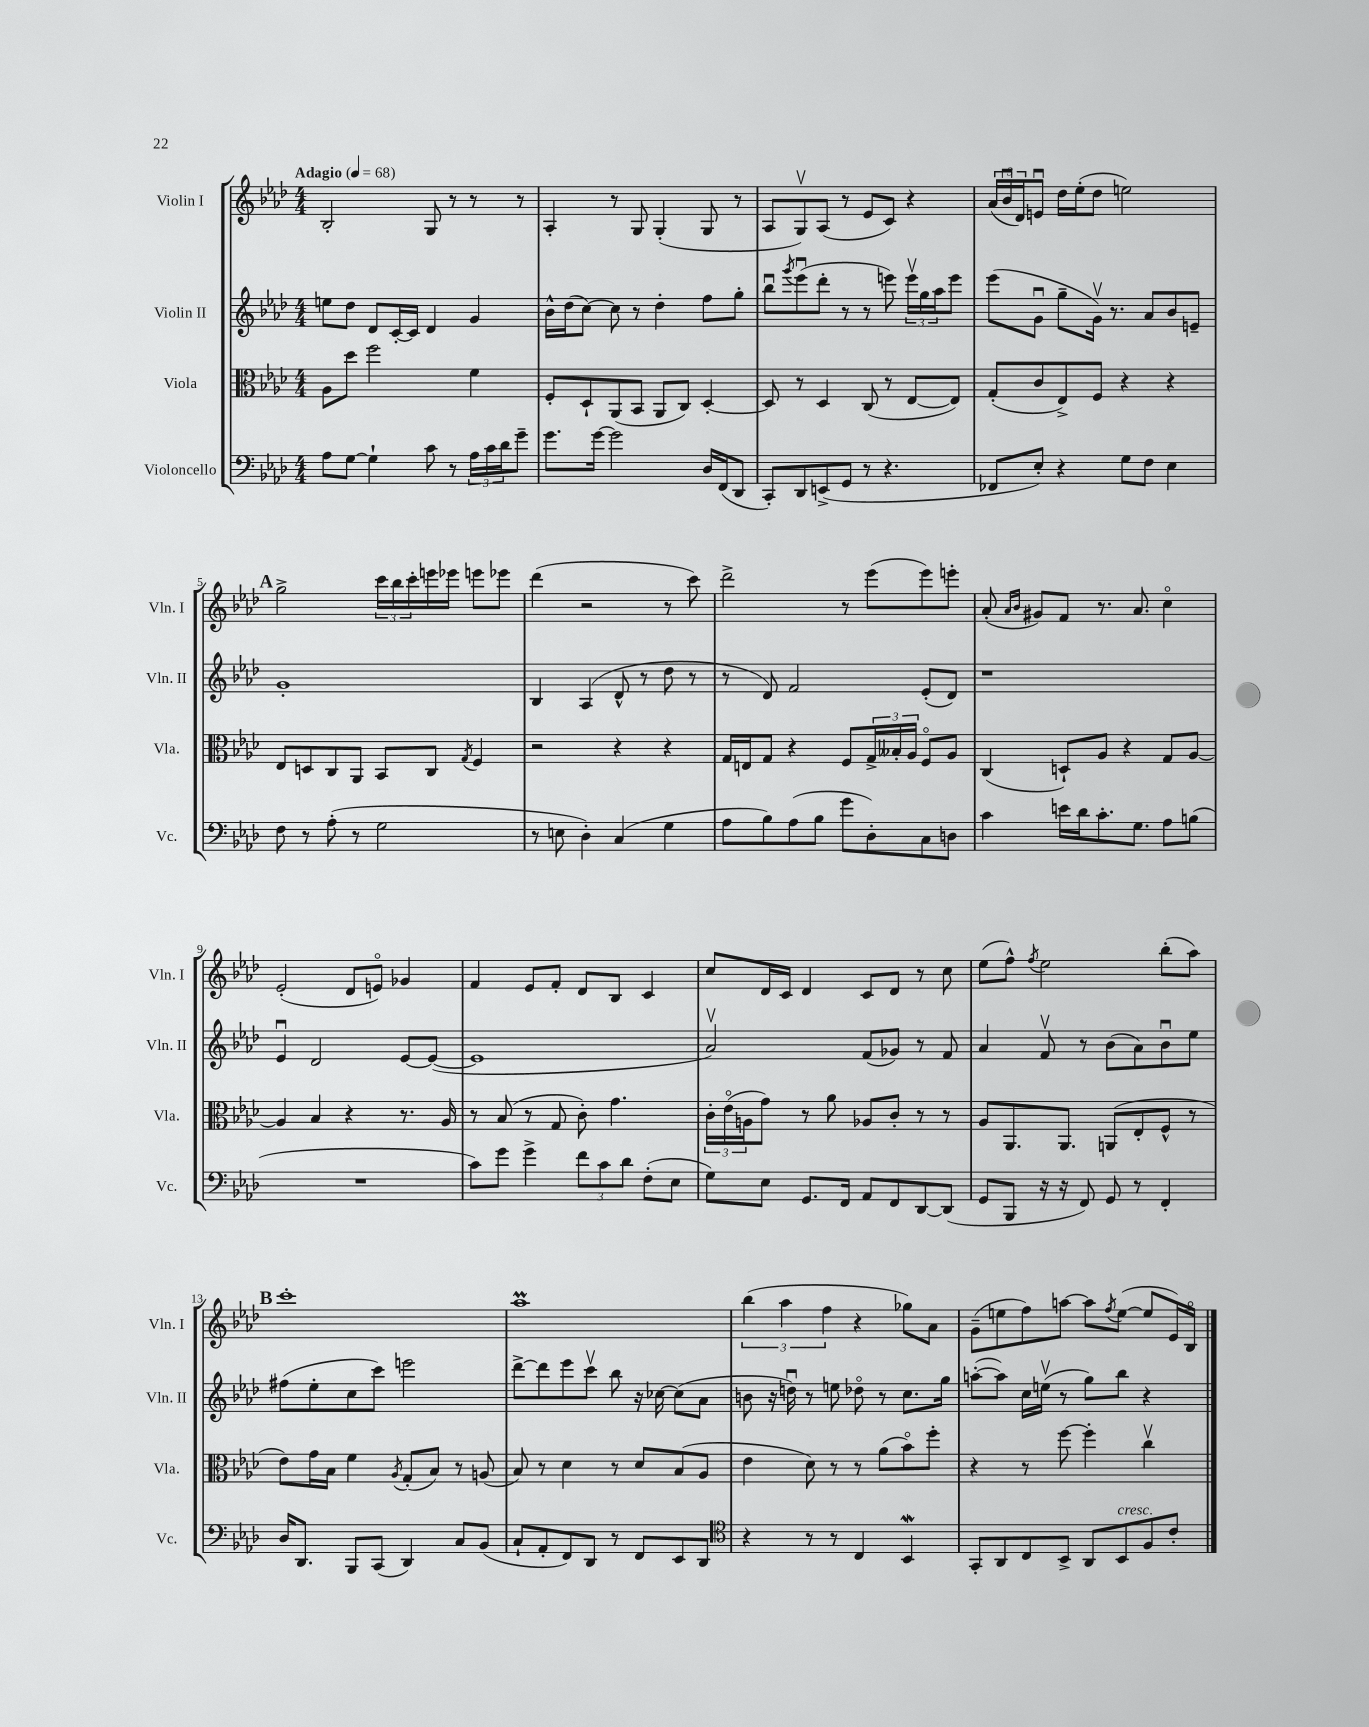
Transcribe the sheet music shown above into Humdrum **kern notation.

**kern	**kern	**kern	**kern
*staff4	*staff3	*staff2	*staff1
*clefF4	*clefC3	*clefG2	*clefG2
*k[b-e-a-d-]	*k[b-e-a-d-]	*k[b-e-a-d-]	*k[b-e-a-d-]
*M4/4	*M4/4	*M4/4	*M4/4
*MM68	*MM68	*MM68	*MM68
8A-	8A-	8ee	2B-'
[8G	8dd-	8dd-	.
4G`]	2ff	8d-	.
.	.	[16c'	.
.	.	16c]	.
8c	.	4d-	8G
8r	.	.	8r
24A-	4f	4g	8r
24c	.	.	.
24d-	.	.	.
8g~	.	.	8r
=	=	=	=
8.g	8F'	16b-^^	4A-'
.	.	(16dd-	.
.	8D-`	[8cc)	.
[16g	.	.	.
2g]	(8AA-	8cc]	8r
.	8BB-	8r	8G
.	8AA-	4dd-'	(4G'
.	8C)	.	.
16D-	[4D-'	8ff	8G
(16FF	.	.	.
8DD-	.	8gg'	8r
=	=	=	=
8CC')	8D-]	8bb-u	8A-
.	.	8qggg	.
8DD-	8r	(8eee-u	8Gv)
(8EE^	4D-	8ddd-'	(8A-
8GG	.	8r	8r
8r	(8C	8r	8e-
4.r	8r	8eee)	8c)
.	[8E-	24eeev	4r
.	.	24gg	.
.	.	24aa-	.
.	8E-])	8eee	.
=	=	=	=
8FF-	(8G'	(8eee-	(24a-
.	.	.	24b-u
.	.	.	24d-)
8E-')	8c	8gu	8eu
4r	8E-^)	8gg~	16dd-
.	.	.	(16ee-'
.	8F	16gv)	8dd-
.	.	8.r	.
8G	4r	.	2ee)
8F	.	8a-	.
4E-	4r	8b-	.
.	.	8e~	.
=	=	=	=
8F	8E-	1g'	2gg^
8r	8D	.	.
(8A-'	8C	.	.
8r	8AA-	.	.
2G	8BB-	.	24ccc
.	.	.	24bb-
.	.	.	24ccc'
.	8C	.	16eee
.	.	.	16eee-
.	8qG	.	.
.	4F	.	8eee
.	.	.	8eee-
=	=	=	=
8r	2r	4B-	(4ddd-
8E	.	.	.
4D-')	.	(4A-	2r
(4C	4r	8d-^^	.
.	.	8r	.
4G	4r	8dd-	8r
.	.	8r	8ccc)
=	=	=	=
8A-	16G	8r	2ddd-^
.	16E	.	.
8B-)	8G	8d-)	.
(8A-	4r	2f	.
8B-	.	.	.
8g	8F	.	8r
8D-')	24G^	.	(8eee-
.	24B--'	.	.
.	24A-	.	.
8C	8Fo	(8e-'	8eee-)
8D	8A-	8d-)	8eee'
=	=	=	=
4c	(4C	1r	(8a-'
.	.	.	16qqa-
.	.	.	16qqb-
.	.	.	8g#)
16e	8D`)	.	8f
16d-	.	.	.
8.c'	8A-	.	8.r
.	4r	.	.
8.G	.	.	8.a-
8A-	8G	.	4cco
(8B	[8A-	.	.
=	=	=	=
1r	4A-]	4e-u	(2e-'
.	4B-	2d-	.
.	4r	.	8d-
.	.	.	8eo)
.	8.r	[8e-	4g-
.	.	(8e-_	.
.	16A-	.	.
=	=	=	=
8c)	8r	1e-]	4f
8g	(8B-	.	.
4g^	8r	.	8e-
.	8G	.	8f'
12f	8c')	.	8d-
12c	.	.	.
.	4.g	.	8B-
12d-	.	.	.
(8F'	.	.	4c
8E-	.	.	.
=	=	=	=
8G)	24c'	2a-v)	8cc
.	(24e-o	.	.
.	24A	.	.
8E-	8g)	.	16d-
.	.	.	16c
8.GG	8r	.	4d-
.	8a-	.	.
16FF	.	.	.
8AA-	8A-	(8f	8c
8FF	8c'	8g-)	8d-
[8DD-	8r	8r	8r
(8DD-]	8r	8f	8cc
=	=	=	=
8GG	8A-	4a-	(8ee-
8BBB-	8.AA-	.	8ff^^)
.	.	.	8qff
16r	.	8fv	2ee-
16r	8.AA-	.	.
8FF)	.	8r	.
8GG	(8AA	(8b-	.
8r	8E-'	8a-)	.
4FF'	8F^^	8b-u	(8bb-'
.	8r	8ee-	8aa-)
=	=	=	=
16D-	8e-)	(8ff#	1ccc'
8.DD-	.	.	.
.	16g	8ee-'	.
.	16B-	.	.
8BBB-	4f	8cc	.
(8CC	.	8ccc)	.
.	8qA-	.	.
4DD-)	(8G'	2eee	.
.	8B-)	.	.
8C	8r	.	.
(8BB-	(8A	.	.
=	=	=	=
8C`	8B-)	[8ddd-^	1aa-
8AA-'	8r	8ddd-]	.
8FF)	4d-	8eee-	.
8DD-	.	8cccv	.
8r	8r	8bb-	.
8FF	8d-	16r	.
.	.	[16cc-	.
8EE-	(8B-	(8cc-]	.
8DD-	8A-	8a-	.
=	=	=	=
*clefC4	*	*	*
4r	4e-	8b	(6bb-
.	.	16r	.
.	.	.	6aa-
.	.	16ddu)	.
8r	8d-)	8r	.
.	.	.	6ff
8r	8r	8ee	.
4C	8r	8dd-o	4r
.	(8a-	8r	.
4BB-	8b-o)	8.cc	8gg-)
.	8ff'	.	8a-
.	.	16gg	.
=	=	=	=
8GG'	4r	([8aa'	(8g~
8AA-	.	8aa])	8ee
8C	8r	16cc	8ff)
.	.	(16eev	.
8BB-^	[8ff	8r	[8aa
8AA-	4ff']	8gg)	8aa]
.	.	.	8qff
8BB-	.	8bb-	([8ee
8F	4ccv	4r	8ee]
8c'	.	.	16e-)
.	.	.	16B-o
==	==	==	==
*-	*-	*-	*-
